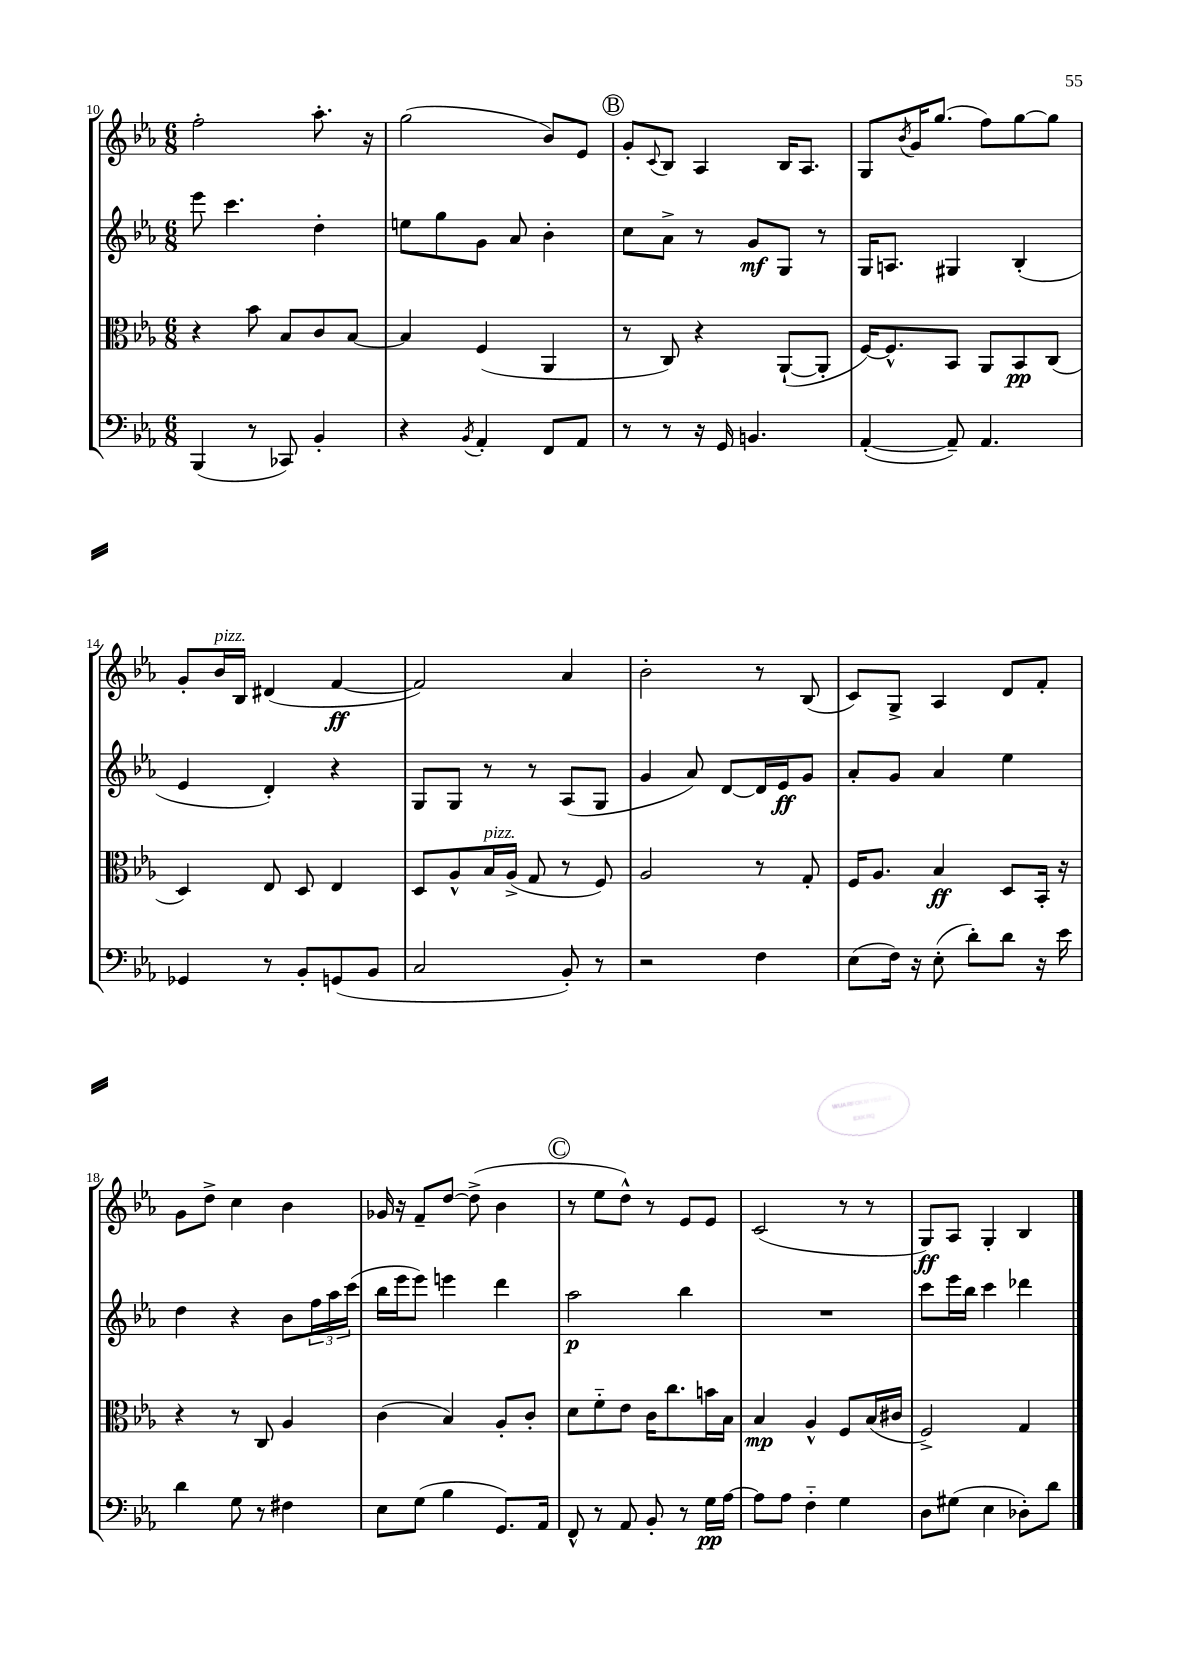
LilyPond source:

<<
\new StaffGroup <<
\new Staff = "s0" {
    \clef treble \key ees \major \numericTimeSignature \time 6/8
    f''2-. aes''8.-. r16 |
    g''2( bes'8) ees'8 |
    \mark \markup { \circle "B" } g'8-. \appoggiatura { c'8 } bes8 aes4 bes16 aes8. |
    g8 \acciaccatura { bes'8 } g'16 g''8.( f''8) g''8~ g''8 |
    g'8-. bes'16^\markup { \italic "pizz." } bes16 dis'4( f'4~\ff |
    f'2) aes'4 |
    bes'2-. r8 bes8( |
    c'8) g8-> aes4 d'8 f'8-. |
    g'8 d''8-> c''4 bes'4 |
    ges'16 r16 f'8-- d''8~ d''8->( bes'4 |
    \mark \markup { \circle "C" } r8 ees''8 d''8-^) r8 ees'8 ees'8 |
    c'2( r8 r8 |
    g8\ff) aes8 g4-. bes4 \bar "|." |
}
\new Staff = "s1" {
    \clef treble \key ees \major \numericTimeSignature \time 6/8
    ees'''8 c'''4. d''4-. |
    e''8 g''8 g'8 aes'8 bes'4-. |
    \mark \markup { \circle "B" } c''8 aes'8-> r8 g'8\mf g8 r8 |
    g16 a8. gis4 bes4-.( |
    ees'4 d'4-.) r4 |
    g8 g8 r8 r8 aes8( g8 |
    g'4 aes'8) d'8~ d'16 ees'16\ff g'8 |
    aes'8-. g'8 aes'4 ees''4 |
    d''4 r4 bes'8 \tuplet 3/2 { f''16 aes''16 c'''16( } |
    bes''16 ees'''16 ees'''8) e'''4 d'''4 |
    \mark \markup { \circle "C" } aes''2\p bes''4 |
    R2. |
    c'''8 ees'''16 bes''16 c'''4 des'''4 \bar "|." |
}
\new Staff = "s2" {
    \clef alto \key ees \major \numericTimeSignature \time 6/8
    r4 bes'8 bes8 c'8 bes8~ |
    bes4 f4( aes,4 |
    \mark \markup { \circle "B" } r8 c8) r4 aes,8~-!( aes,8-. |
    f16~) f8.-^ bes,8 aes,8 bes,8\pp c8( |
    d4) ees8 d8 ees4 |
    d8 aes8-^ bes16^\markup { \italic "pizz." } aes16->( g8 r8 f8) |
    aes2 r8 g8-. |
    f16 aes8. bes4\ff d8 bes,16-. r16 |
    r4 r8 c8 aes4 |
    c'4( bes4) aes8-. c'8-. |
    \mark \markup { \circle "C" } d'8 f'8-_ ees'8 c'16 c''8. b'16 bes16 |
    bes4\mp aes4-^ f8 bes16( cis'16 |
    f2->) g4 \bar "|." |
}
\new Staff = "s3" {
    \clef bass \key ees \major \numericTimeSignature \time 6/8
    bes,,4( r8 ces,8) bes,4-. |
    r4 \acciaccatura { bes,8 } aes,4-. f,8 aes,8 |
    \mark \markup { \circle "B" } r8 r8 r16 g,16 b,4. |
    aes,4~-.( aes,8--) aes,4. |
    ges,4 r8 bes,8-. g,8( bes,8 |
    c2 bes,8-.) r8 |
    r2 f4 |
    ees8( f16) r16 ees8-.( d'8-.) d'8 r16 ees'16 |
    d'4 g8 r8 fis4 |
    ees8 g8( bes4 g,8.) aes,16 |
    \mark \markup { \circle "C" } f,8-^ r8 aes,8 bes,8-. r8 g16\pp aes16~ |
    aes8 aes8 f4-_ g4 |
    d8 gis8( ees4 des8-.) d'8 \bar "|." |
}
>>
>>
\layout { \context { \Score currentBarNumber = #10 } }
